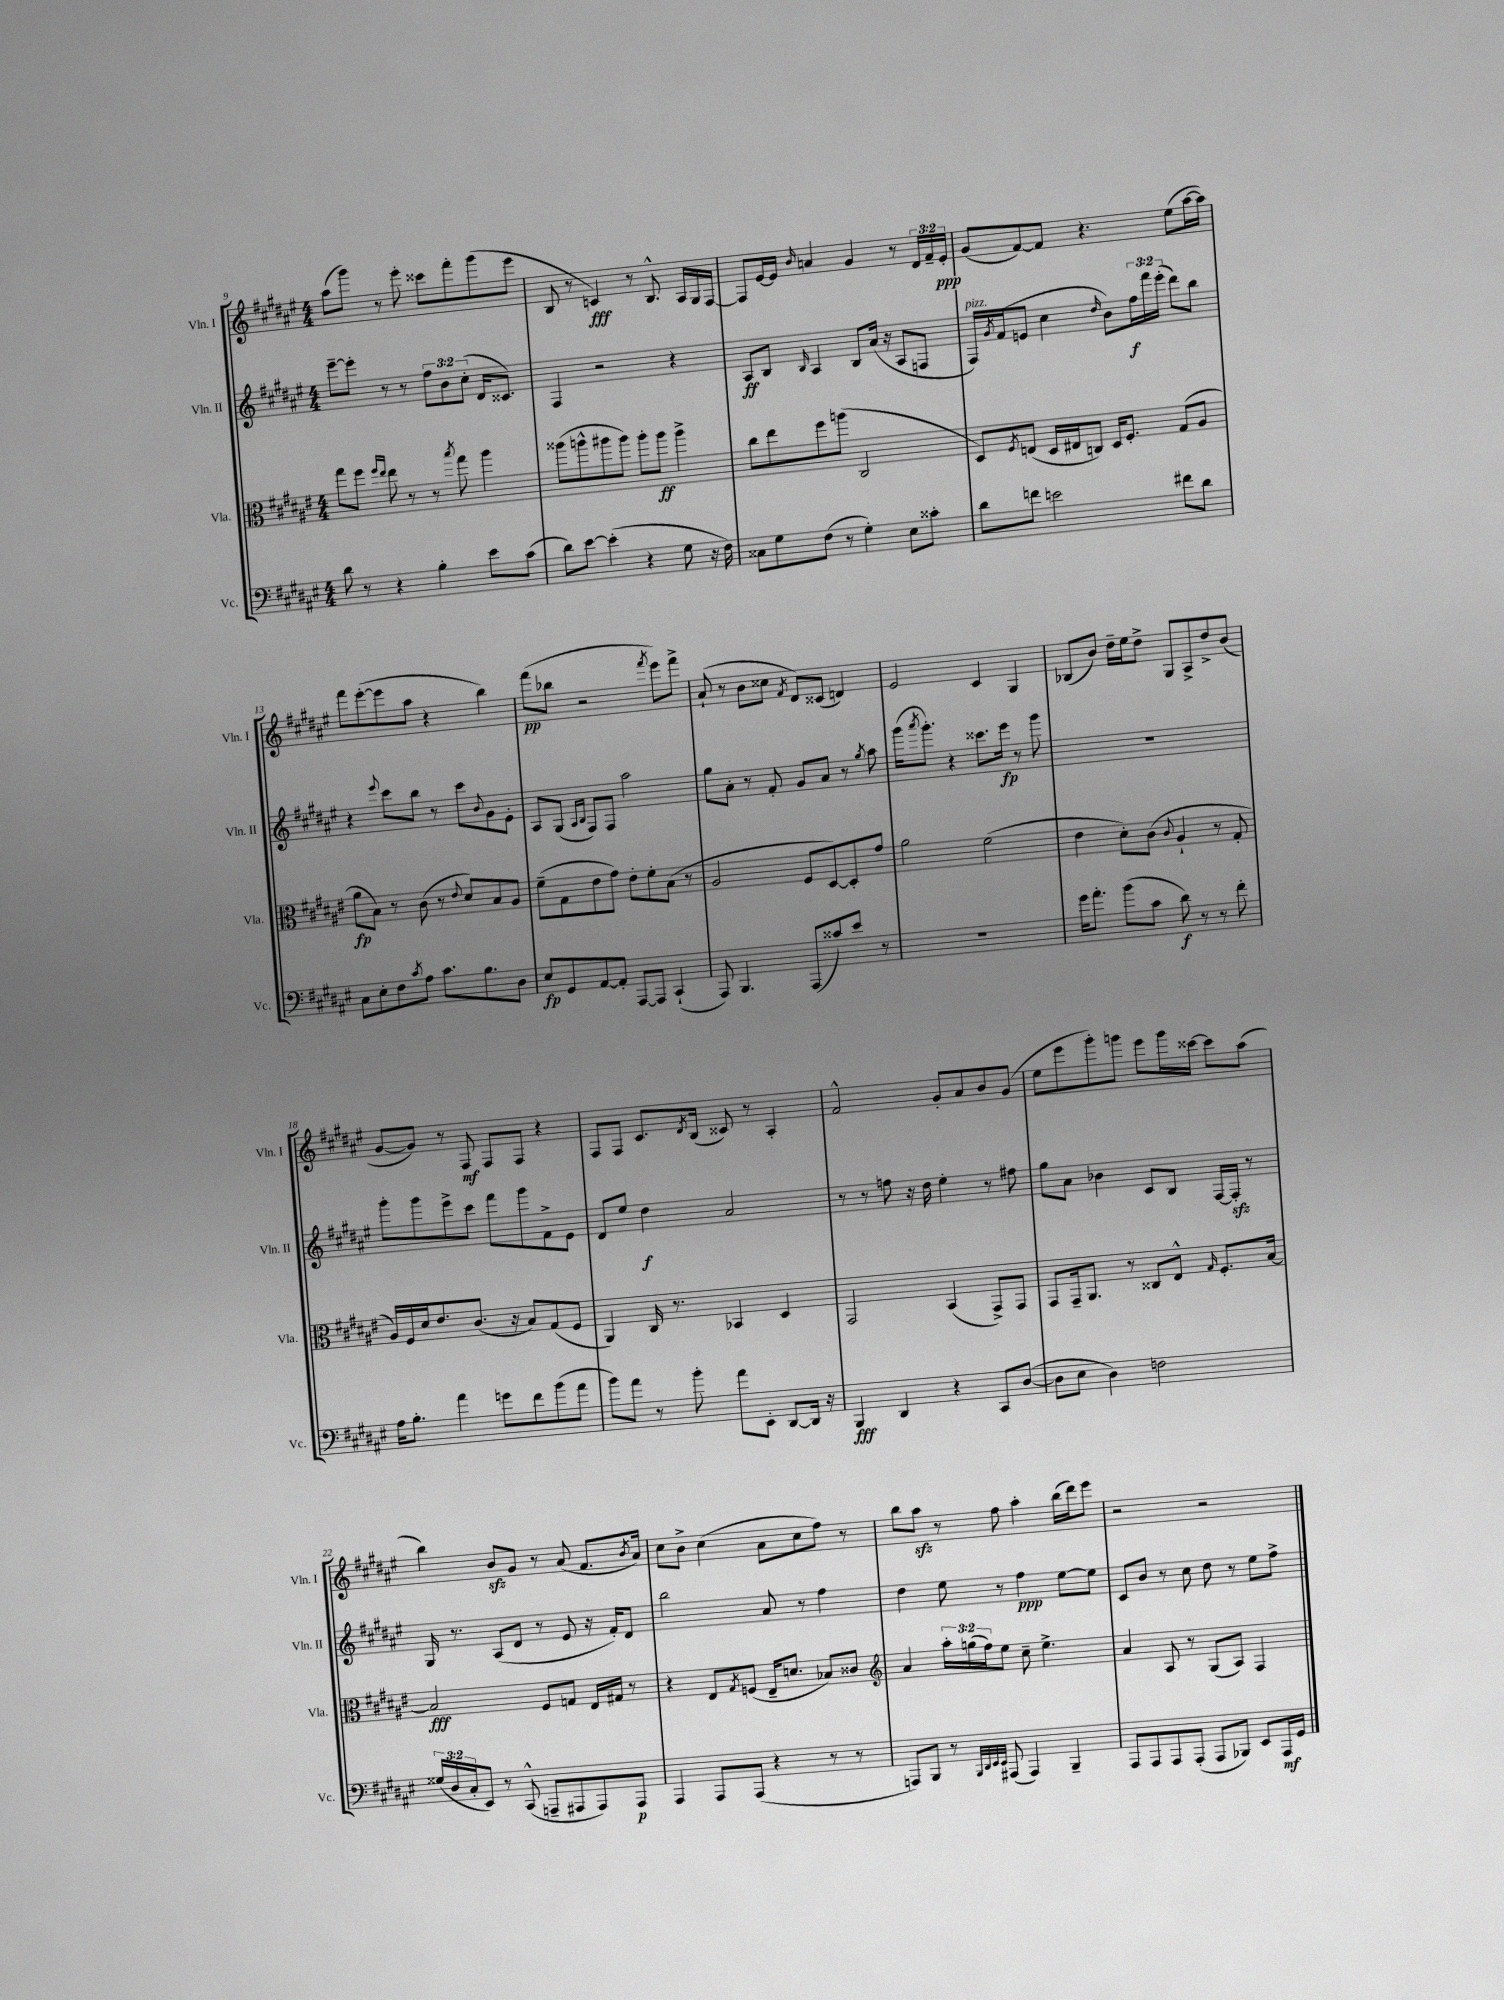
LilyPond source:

<<
\new StaffGroup <<
\new Staff = "s0" \with { instrumentName = "Vln. I" shortInstrumentName = "Vln. I" } {
    \clef treble \key fis \major \numericTimeSignature \time 4/4 \override Staff.TupletNumber.text = #tuplet-number::calc-fraction-text
    ais''8( gis'''8) r8 eis'''8-. cisis'''8 fis'''8-. gis'''8( eis'''8 |
    b8 r8 c'4\fff) r8 b8.-^ ais16 gis16 fis16~ |
    fis8 eis'16~ eis'16 \grace { b'16 } a'4 gis'4 r8 \tuplet 3/2 { dis'16 fis'16-- eis'16-.\ppp } |
    gis'8( fis'8~) fis'8 r4. eis''8( ais''16~ ais''16) |
    fis'''8 eis'''8~-.( eis'''8 ais''8 r4 b''4) |
    fis'''8\pp( bes''8 r2 \acciaccatura { fis'''8 } eis'''8) fis'''8-> |
    ais'8-!( r8 b'8 cisis''8 \acciaccatura { fis'8 } dis'8) cisis'8( d'4) |
    eis'2 cis'4 gis4 |
    bes8( b'8) dis''16-- eis''16 dis''8-> gis8 ais8-> dis''8-> b'8( |
    gis'8~ gis'8) r8 fis8\mf fis8 fis8 r4 |
    fis8 fis8 cis'8. \acciaccatura { dis'8 } b16( cisis'8) r8 ais4-. |
    fis'2-^ gis'8-. ais'8 b'8 gis'8( |
    eis''8 eis'''8 gis'''8-.) g'''8 eis'''8 g'''16 cisis'''16~ cisis'''8 ais''8( |
    b''4) b'8\sfz gis'8 r8 ais'8( fis'8. \acciaccatura { b'8 } ais'16) |
    cis''8 b'8-> cis''4( ais'8 cis''8 fis''8) r8 |
    b''8 ais''8\sfz r8 fis''8 ais''4-. b''16( dis'''16) eis'''8 |
    r2 r2 \bar "|." |
}
\new Staff = "s1" \with { instrumentName = "Vln. II" shortInstrumentName = "Vln. II" } {
    \clef treble \key fis \major \numericTimeSignature \time 4/4 \override Staff.TupletNumber.text = #tuplet-number::calc-fraction-text
    eis'''8~-- eis'''8-. r8 r8 \tuplet 3/2 { fis''8 b'8 cis''8-.( } dis'16 cisis'8.) |
    fis4 r2 r4 |
    ais8\ff b8 \grace { b16 } ais4 b8 ais'16( r16 ais8 f8 |
    fis16^\markup { \italic "pizz." }) \acciaccatura { gis'8 } fis'16( e'8 cis''4 \grace { dis''16 } b'8) \tuplet 3/2 { fis''16\f fis'''16 eis'''16-.( } dis'''8) b''8 |
    r4 \appoggiatura { eis'''8 } cis'''8 b''8 r8 cis'''8 \appoggiatura { b'8 } gis'8 eis'8-. |
    ais8 gis8( \grace { ais16 b16 } fis8) fis8 ais''2 |
    gis''8 ais'8-. r8 fis'8-. gis'8 ais'8 r8 \acciaccatura { gis''8 } ais''8 |
    gis'''16( \acciaccatura { ais'''8 } gis'''8.-.) r4 cisis'''8. eis'''16\fp r8 gis'''8 |
    R1 |
    gis'''8-. gis'''8 eis'''8-> cis'''8 fis'''8 gis'''8 fis'8-> eis'8 |
    dis'8 eis''8 dis''4\f ais'2 |
    r8 r8 f''8 r16 dis''16 eis''4-. r8 fis''8 |
    gis''8 ais'8 bes'4 cis'8 b8 fis16~ fis16-.\sfz r8 |
    gis16 r8. ais8( dis'8 r8 eis'8 r16 fis'16-.) dis'8 |
    b''2 ais'8 r8 fis''4 |
    dis''4 eis''8 r8 fis''4\ppp eis''8~ eis''8 |
    cis'8 b'8 r8 cis''8 dis''8 r8 eis''8 fis''8-> \bar "|." |
}
\new Staff = "s2" \with { instrumentName = "Vla." shortInstrumentName = "Vla." } {
    \clef alto \key fis \major \numericTimeSignature \time 4/4 \override Staff.TupletNumber.text = #tuplet-number::calc-fraction-text
    gis''8 fis''8 \grace { fis''16 eis''16 } eis''8 r8 r8 \acciaccatura { b''8 } gis''8 ais''4 |
    aisis''8( a''8-^ ais''8 ais''8) ais''8-. ais''8\ff ais''4-> |
    cis''8 eis''8 fis''8 a''8( cis2 |
    dis8) \acciaccatura { fis8 } e8( dis16 eis16 c8) dis16 fis8.-. gis8( ais8 |
    ais'8\fp b8) r8 cis'8( r8 \appoggiatura { eis'8 } dis'8) b8 ais8 |
    fis'8--( gis8 eis'8 gis'8) eis'8-. fis'8-. b8( r8 |
    ais2 fis8 dis8~) dis8-. gis'8 |
    ais'2 fis'2( |
    eis'4 dis'8-.) cis'8( \appoggiatura { cis'8 } ais4-! r8 gis8-. |
    ais16) fis16 dis'16 eis'8. cis'8.( r16 b8) gis8( fis8 |
    ais,4) cis16 r8. bes,4 dis4 |
    gis,2 b,4( gis,8->) gis,8 |
    gis,8 gis,16-- ais,8. r8 cisis8 eis8-^ \grace { gis16 } fis8.-. b16~ |
    b2\fff fis8 g8 eis16 gis16 r8 |
    r4 eis8 \acciaccatura { gis8 } f8( eis16-- d'8. bes8) cisis'8 |
    \clef treble ais'4 \tuplet 3/2 { ais''16-. g''16( fis''16) } eis''8 cis''8-- eis''4.-> |
    ais'4 ais8 r8 gis8( ais8) fis4 \bar "|." |
}
\new Staff = "s3" \with { instrumentName = "Vc." shortInstrumentName = "Vc." } {
    \clef bass \key fis \major \numericTimeSignature \time 4/4 \override Staff.TupletNumber.text = #tuplet-number::calc-fraction-text
    dis'8 r8 r4 b4-. eis'8 cis'8( |
    dis'8) eis'8~ eis'4-.( r4 gis8 r16 fis16) |
    cisis8 gis8 fis8( r8 gis4-.) eis8 cisis'8-. |
    dis'8 f'8 e'2 fis'8 dis'8 |
    cis8 eis8-. fis8 \acciaccatura { cis'8 } ais8 cis'8. b8. dis8 |
    eis8\fp gis,8 ais,8~ ais,8-. ais,,8~ ais,,8 cis,4-!( |
    ais,,8) b,,4. ais,,8( cisis'8) eis'8 r8 |
    R1 |
    gis'16 ais'8.-. b'8( cis'8 dis'8\f) r8 r8 fis'8-. |
    ais16 b8.-. ais'4 g'8 fis'8 b'8( ais'8 |
    b'8) ais'8 r8 b'8-. ais'8 eis,8-. dis,8~ dis,16 r16 |
    b,,4\fff dis,4 r4 cis,8 dis8~( |
    dis8 eis8 dis4) f2 |
    \tuplet 3/2 { gisis16( dis16 cis16-. } eis,8) r8 cis,8-^( a,,8-- ais,,8 ais,,8) ais,,8\p |
    ais,,4 ais,,8 ais,,8( r4 r8 r8 |
    a,,8) b,,8 r8 \grace { b,,32 dis,32 eis,32 eis,32 } ais,,8( ais,,4) b,,4-- |
    ais,,8 ais,,8 ais,,8 ais,,8-.( ais,,8 bes,,8) eis,8 ais,,16\mf gis,16 \bar "|." |
}
>>
>>
\layout { \context { \Score currentBarNumber = #9 } }
